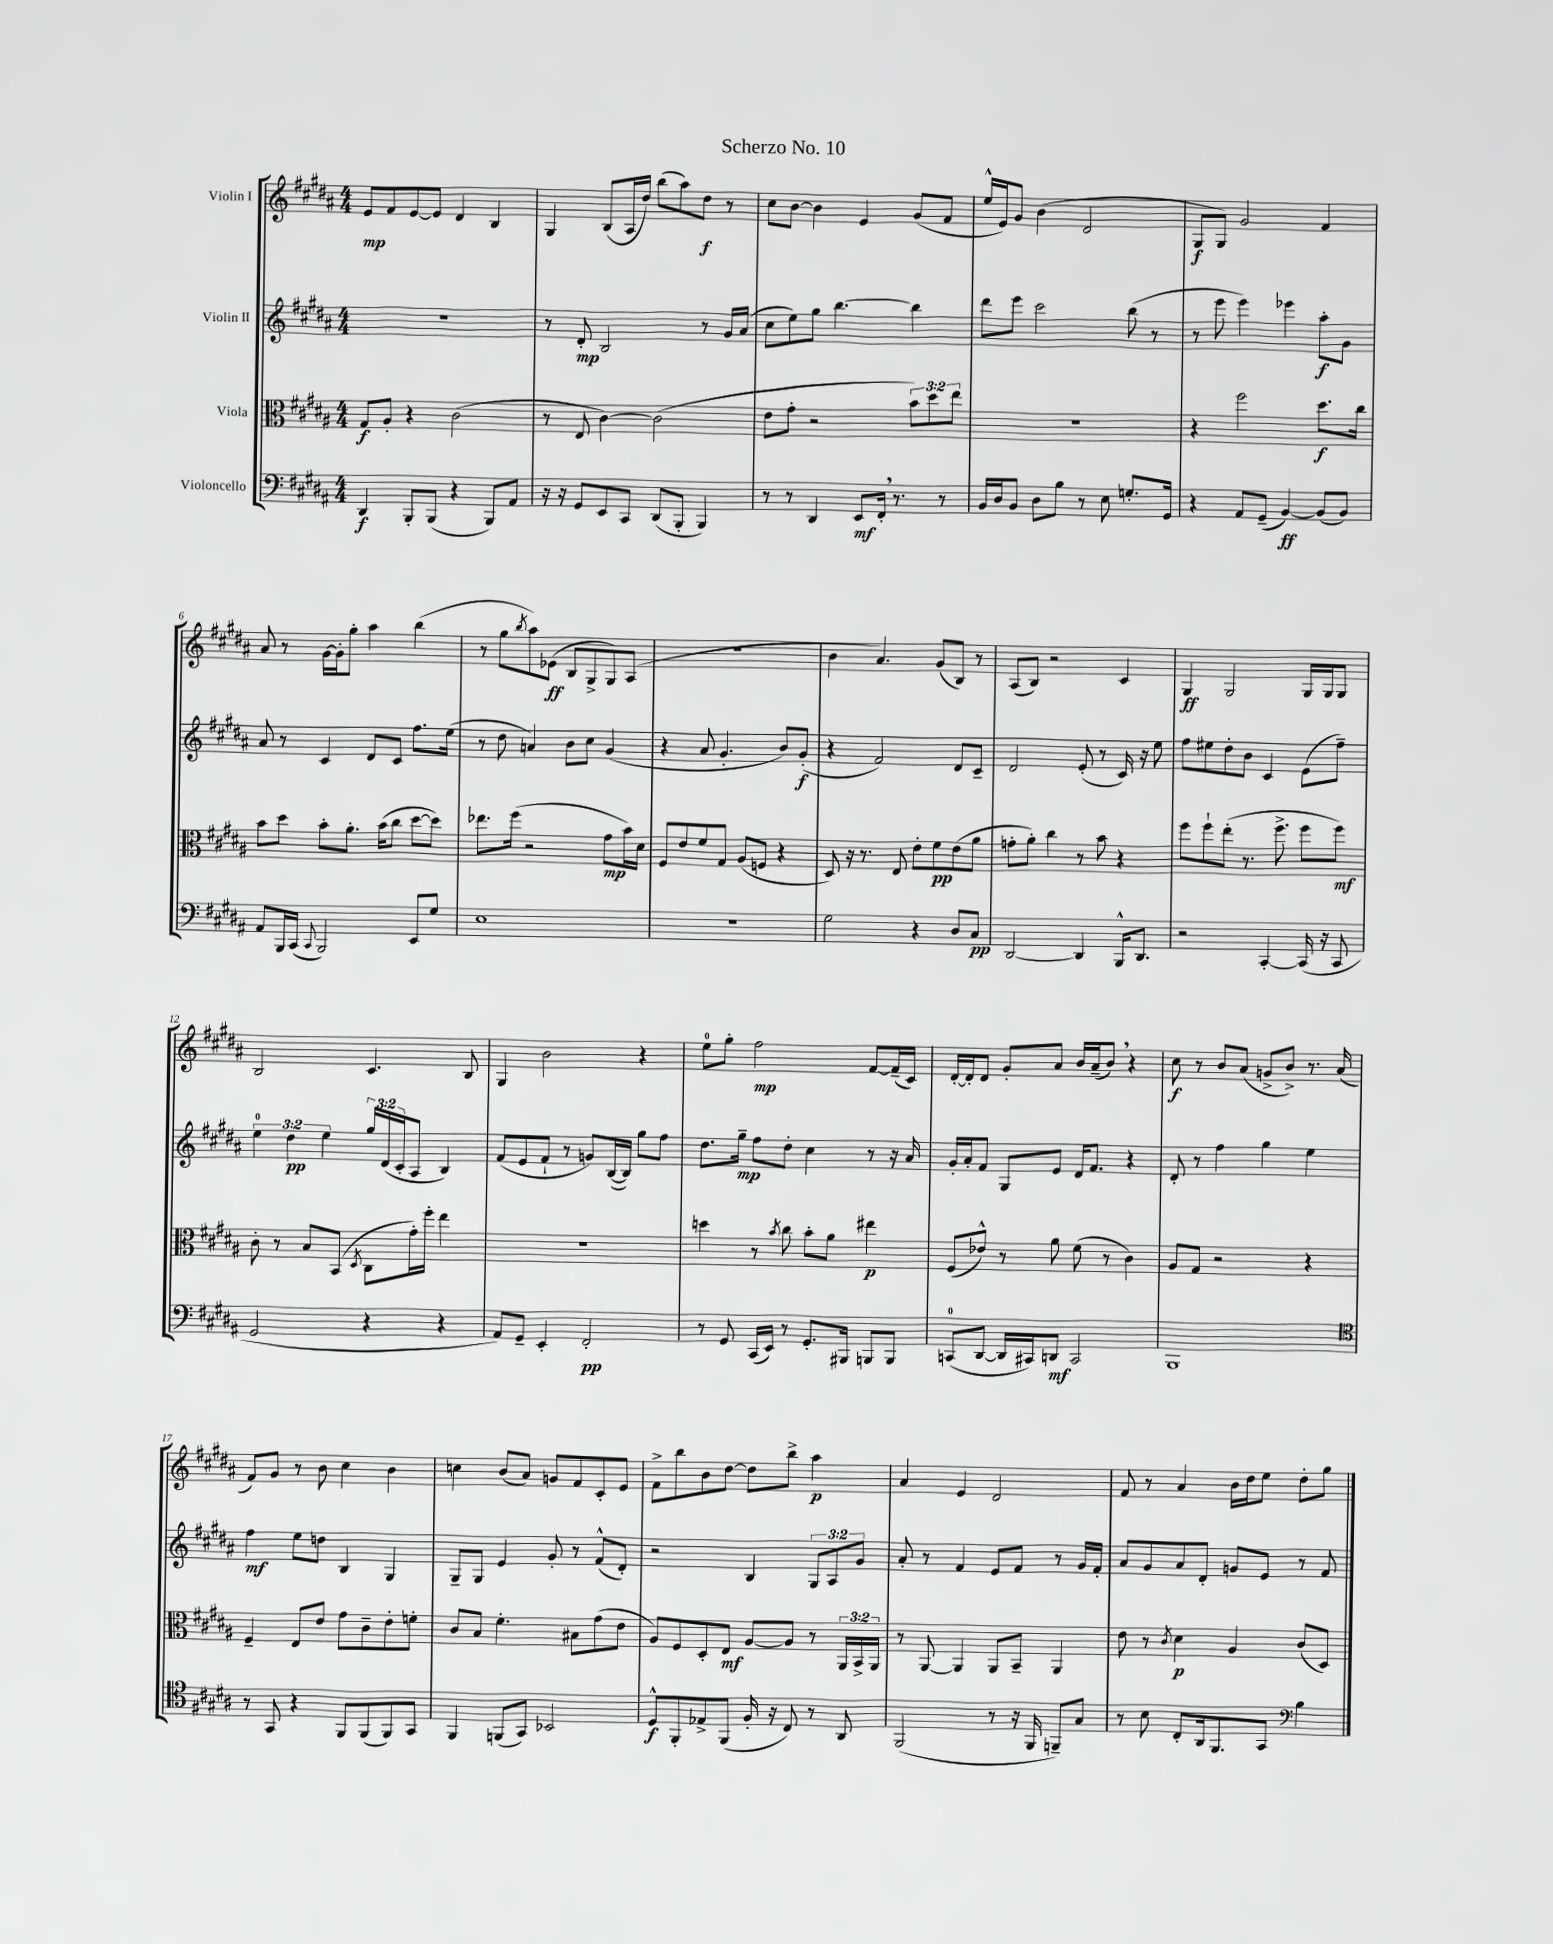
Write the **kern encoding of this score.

**kern	**dynam	**kern	**dynam	**kern	**dynam	**kern	**dynam
*part4	*part4	*part3	*part3	*part2	*part2	*part1	*part1
*staff4	*staff4	*staff3	*staff3	*staff2	*staff2	*staff1	*staff1
*I"Violoncello	*	*I"Viola	*	*I"Violin II	*	*I"Violin I	*
*clefF4	*	*clefC3	*	*clefG2	*	*clefG2	*
*k[f#c#g#d#a#]	*	*k[f#c#g#d#a#]	*	*k[f#c#g#d#a#]	*	*k[f#c#g#d#a#]	*
*M4/4	*	*M4/4	*	*M4/4	*	*M4/4	*
=1	=1	=1	=1	=1	=1	=1	=1
4DD#/	f	8G#/L	f	1r	.	8e/L	mp
.	.	8A#'/J	.	.	.	8f#/	.
8BBB'/L	.	4r	.	.	.	[8e/	.
(8BBB/J	.	.	.	.	.	8e/J]	.
4r	.	(2c#\	.	.	.	4d#/	.
8BBB/L)	.	.	.	.	.	4B/	.
8AA#/J	.	.	.	.	.	.	.
=2	=2	=2	=2	=2	=2	=2	=2
16r	.	8r	.	8r	.	4G#/	.
16r	.	.	.	.	.	.	.
8GG#/L	.	8E/	.	8d#'/	mp	.	.
8EE/	.	[4c#\)	.	2B/	.	(8B/L	.
8CC#/J	.	.	.	.	.	16A#/L	.
.	.	.	.	.	.	16dd#/JJ)	.
(8DD#/L	.	(2c#\]	.	.	.	(8bb\L	.
8BBB'/J	.	.	.	.	.	8aa#\)	.
4BBB/)	.	.	.	8r	.	8dd#\J	f
.	.	.	.	16g#/LL	.	8r	.
.	.	.	.	(16a#/JJ	.	.	.
=3	=3	=3	=3	=3	=3	=3	=3
8r	.	8e\L	.	8cc#\L	.	8cc#\L	.
8r	.	8g#'\J	.	8ee\)	.	[8b\J	.
4DD#/	.	2r	.	8gg#\J	.	4b\]	.
.	.	.	.	[4.bb\	.	.	.
8EE/L	mf	.	.	.	.	4e/	.
16FF#',/Jk	.	.	.	.	.	.	.
8.r	.	.	.	.	.	.	.
.	.	12b\L)	.	4bb\]	.	(8g#/L	.
.	.	12dd#\	.	.	.	.	.
8r	.	.	.	.	.	8f#/J	.
.	.	12ee\J	.	.	.	.	.
=4	=4	=4	=4	=4	=4	=4	=4
16BB/LL	.	1r	.	8ddd#\L	.	16ee^^/LL	.
16D#/J	.	.	.	.	.	16e/J)	.
8BB/J	.	.	.	8eee\J	.	8g#/J	.
8D#\L	.	.	.	2ccc#\	.	(4b\	.
8B\J	.	.	.	.	.	.	.
8r	.	.	.	.	.	2d#/	.
8E\	.	.	.	.	.	.	.
8.Gn'/L	.	.	.	(8bb\	.	.	.
.	.	.	.	8r	.	.	.
16GG#/Jk	.	.	.	.	.	.	.
=5	=5	=5	=5	=5	=5	=5	=5
4r	.	4r	.	8r	.	8G#/L	f
.	.	.	.	8eee\	.	8G#/J)	.
8AA#/L	.	2ff#\	.	4eee\)	.	2g#/	.
(8GG#~/J	.	.	.	.	.	.	.
[4BB/)	ff	.	.	4eee-X\	.	.	.
(8BB/L]	.	8.dd#\L	f	8aa#'\L	f	4f#/	.
8BB/J)	.	.	.	8g#\J	.	.	.
.	.	16cc#\Jk	.	.	.	.	.
!!LO:LB:g=z
=6	=6	=6	=6	=6	=6	=6	=6
8AA#/L	.	8b\L	.	8a#/	.	8a#/	.
16BBB/L	.	8dd#\J	.	8r	.	8r	.
(16CC#/JJ	.	.	.	.	.	.	.
8qqCC#/	.	.	.	.	.	.	.
2BBB/)	.	8b'\L	.	4c#/	.	[16g#\LL	.
.	.	.	.	.	.	16g#'\J]	.
.	.	8.a#'\J	.	.	.	8gg#'\J	.
.	.	.	.	8d#/L	.	4aa#\	.
.	.	(16b\KL	.	.	.	.	.
.	.	8cc#\J	.	8c#/J	.	.	.
8EE/L	.	[8dd#\L	.	8.ff#\L	.	(4bb\	.
8G#/J	.	8dd#\J])	.	.	.	.	.
.	.	.	.	(16ee\Jk	.	.	.
=7	=7	=7	=7	=7	=7	=7	=7
1E	.	8.ee-X\L	.	8r	.	8r	.
.	.	.	.	8dd#\	.	8gg#\L	.
.	.	(16ff#\Jk	.	.	.	.	.
.	.	.	.	.	.	8qbb/	.
.	.	2r	.	4an/)	.	8aa#\)	.
.	.	.	.	.	.	(8e-X\J	ff
.	.	.	.	8b\L	.	8B/L	.
.	.	.	.	8cc#\J	.	8G#^/	.
.	.	8g#\L	mp	(4g#/	.	8G#/)	.
.	.	16b\L)	.	.	.	(8A#/J	.
.	.	16d#\JJ	.	.	.	.	.
=8	=8	=8	=8	=8	=8	=8	=8
1r	.	8F#/L	.	4r	.	1r	.
.	.	8e/	.	.	.	.	.
.	.	8f#/	.	8a#/	.	.	.
.	.	8G#/J	.	4.g#'/	.	.	.
.	.	(8A#/L	.	.	.	.	.
.	.	8Fn/J	.	.	.	.	.
.	.	4r	.	8b/L)	.	.	.
.	.	.	.	(8g#'/J	f	.	.
=9	=9	=9	=9	=9	=9	=9	=9
2G#\	.	8D#/)	.	4r	.	4b\	.
.	.	16r	.	.	.	.	.
.	.	8.r	.	.	.	.	.
.	.	.	.	2f#/)	.	4.a#/)	.
.	.	8E/	.	.	.	.	.
4r	.	8e'\L	.	.	.	.	.
.	.	8f#\	pp	.	.	(8g#/L	.
8D#/L	.	(8e\	.	8d#/L	.	8B/J)	.
8C#/J	pp	8a#\J	.	8c#~/J	.	8r	.
=10	=10	=10	=10	=10	=10	=10	=10
[2DD#/	.	8gn'\L	.	2d#/	.	(8A#/L	.
.	.	8a#'\J)	.	.	.	8B/J)	.
.	.	4cc#\	.	.	.	2r	.
4DD#/]	.	8r	.	(8e'/	.	.	.
.	.	8b\	.	8r	.	.	.
16BBB^^/KL	.	4r	.	16c#/)	.	4c#/	.
8.DD#/J	.	.	.	16r	.	.	.
.	.	.	.	8ee\	.	.	.
=11	=11	=11	=11	=11	=11	=11	=11
2r	.	8ff#\L	.	8ff#\L	.	4G#/	ff
.	.	8ff#`\	.	8ee#X\	.	.	.
.	.	(8ee'\J	.	8dd#'\	.	2G#/	.
.	.	8.r	.	8b\J	.	.	.
[4CC#'/	.	.	.	4c#/	.	.	.
.	.	8.ff#^\	.	.	.	.	.
(16CC#/]	.	8ff#\L	.	(8e\L	.	16G#/LL	.
16r	.	.	.	.	.	16G#/J	.
8CC#/	.	8ff#\J)	mf	8ff#~\J)	.	8G#/J	.
!!LO:LB:g=z
=12	=12	=12	=12	=12	=12	=12	=12
2GG#/	.	8c#'\	.	6ee\	.	2B/	.
.	.	8r	.	.	.	.	.
.	.	.	.	6dd#\	pp	.	.
.	.	8B/L	.	.	.	.	.
.	.	.	.	6ee\	.	.	.
.	.	(8BB/J	.	.	.	.	.
.	.	8qD#/	.	.	.	.	.
4r	.	8C#\L	.	24gg#/LL	.	4.c#/	.
.	.	.	.	(24d#/	.	.	.
.	.	.	.	24c#'/J	.	.	.
.	.	16g#'\L)	.	8A#/J	.	.	.
.	.	16ff#'\JJ	.	.	.	.	.
4r	.	4ee\	.	4B/)	.	.	.
.	.	.	.	.	.	8B/	.
=13	=13	=13	=13	=13	=13	=13	=13
8AA#/L)	.	1r	.	(8f#/L	.	4G#/	.
8GG#~/J	.	.	.	8e/	.	.	.
4EE'/	.	.	.	8f#`/J	.	2b\	.
.	.	.	.	8r	.	.	.
2FF#'/	pp	.	.	8gn/L)	.	.	.
.	.	.	.	([16B/L	.	.	.
.	.	.	.	16B/JJ])	.	.	.
.	.	.	.	8gg#\L	.	4r	.
.	.	.	.	8ff#\J	.	.	.
=14	=14	=14	=14	=14	=14	=14	=14
8r	.	4ddn\	.	8.dd#\L	.	8ee\L	.
8GG#/	.	.	.	.	.	8gg#'\J	.
.	.	.	.	16gg#~\Jk	mp	.	.
(16CC#/LL	.	8r	.	8ff#\L	.	2ff#\	mp
16EE/JJ)	.	.	.	.	.	.	.
.	.	8qb/	.	.	.	.	.
8r	.	8cc#\	.	8dd#'\J	.	.	.
8.GG#'/L	.	8b'\L	.	4cc#\	.	.	.
.	.	8a#\J	.	.	.	.	.
16BBB#X/Jk	.	.	.	.	.	.	.
8BBBn/L	.	4ee#X\	p	8r	.	[8f#/L	.
8BBB/J	.	.	.	16r	.	(16f#~/L]	.
.	.	.	.	16a#/	.	16c#/JJ)	.
=15	=15	=15	=15	=15	=15	=15	=15
(8CCn/L	.	(8F#/L	.	16g#'/LL	.	[16d#'/LL	.
.	.	.	.	16a#'/J	.	16d#'/J]	.
[8DD#/J	.	8e-X^^/J)	.	8f#/J	.	8d#/J	.
16DD#/LL]	.	8r	.	8G#/L	.	8g#'/L	.
16CC#X/J)	.	.	.	.	.	.	.
8DDn/J	mf	8a#\	.	8e/J	.	8a#/J	.
2CC#/	.	(8f#\	.	16d#/KL	.	16b/LL	.
.	.	.	.	8.f#/J	.	(16a#~/J	.
.	.	8r	.	.	.	8b,/J)	.
.	.	4c#\)	.	4r	.	4r	.
=16	=16	=16	=16	=16	=16	=16	=16
1BBB	.	8A#/L	.	8d#'/	.	8cc#\	f
.	.	8G#/J	.	8r	.	8r	.
.	.	2r	.	4ff#\	.	8b/L	.
.	.	.	.	.	.	(8a#/J	.
.	.	.	.	4gg#\	.	8gn^/L	.
.	.	.	.	.	.	8b^/J)	.
.	.	4r	.	4ee\	.	8.r	.
.	.	.	.	.	.	(16a#/	.
!!LO:LB:g=z
=17	=17	=17	=17	=17	=17	=17	=17
*clefC4	*	*	*	*	*	*	*
8r	.	4F#~/	.	4ff#\	mf	8f#/L)	.
8GG#/	.	.	.	.	.	8g#/J	.
4r	.	8E/L	.	8ee\L	.	8r	.
.	.	8e/J	.	8ddn\J	.	8b\	.
8FF#/L	.	8g#\L	.	4B/	.	4cc#\	.
(8FF#/	.	8c#~\	.	.	.	.	.
8FF#/)	.	8e'\	.	4G#/	.	4b\	.
8GG#/J	.	8fn'\J	.	.	.	.	.
=18	=18	=18	=18	=18	=18	=18	=18
4FF#/	.	8c#/L	.	8G#~/L	.	4ccn\	.
.	.	8B/J	.	8G#/J	.	.	.
(8FFn/L	.	4.f#'\	.	4e/	.	(8b/L	.
8GG#/J)	.	.	.	.	.	8a#/J)	.
2BB-X/	.	.	.	8g#'/	.	8gn/L	.
.	.	8B#X\L	.	8r	.	8f#/	.
.	.	(8g#\	.	(8f#^^/L	.	8c#'/	.
.	.	8e\J	.	8d#'/J)	.	8e/J	.
=19	=19	=19	=19	=19	=19	=19	=19
8D#^^/L	f	8A#/L)	.	2r	.	8f#^\L	.
8FF#'/	.	8F#/	.	.	.	8bb\	.
8E-X^/	.	8D#'/	.	.	.	8b\	.
(8FF#/J	.	8E/J	mf	.	.	[8dd#\J	.
16F#'/	.	[8A#/L	.	4B/	.	8dd#\L]	.
16r	.	.	.	.	.	.	.
8C#/)	.	8A#/J]	.	.	.	8bb^\J	.
8r	.	8r	.	12G#/L	.	4aa#\	p
.	.	.	.	12A#/	.	.	.
8AA#/	.	24AA#/LL	.	.	.	.	.
.	.	24BB^/	.	12g#/J	.	.	.
.	.	24AA#/JJ	.	.	.	.	.
=20	=20	=20	=20	=20	=20	=20	=20
(2FF#/	.	8r	.	8a#'/	.	4a#/	.
.	.	[8AA#/	.	8r	.	.	.
.	.	4AA#/]	.	4f#/	.	4e/	.
8r	.	8AA#/L	.	8e/L	.	2d#/	.
16r	.	8BB~/J	.	8f#/J	.	.	.
16FF#/	.	.	.	.	.	.	.
8FFn~/L)	.	4AA#/	.	8r	.	.	.
8G#/J	.	.	.	16g#/LL	.	.	.
.	.	.	.	16f#'/JJ	.	.	.
=21	=21	=21	=21	=21	=21	=21	=21
8r	.	8e\	.	8a#/L	.	8f#/	.
8B\	.	8r	.	8g#/	.	8r	.
.	.	8qc#/	.	.	.	.	.
8C#'/L	.	4d#\	p	8a#/	.	4a#/	.
16AA#/k	.	.	.	8d#'/J	.	.	.
8.FF#/	.	.	.	.	.	.	.
.	.	4A#/	.	8gn/L	.	16b\LL	.
.	.	.	.	.	.	16dd#\J	.
8GG#/J	.	.	.	8e/J	.	8ee\J	.
*clefF4	*	*	*	*	*	*	*
4B\	.	(8c#/L	.	8r	.	8dd#'\L	.
.	.	8D#/J)	.	8f#/	.	8gg#\J	.
==	==	==	==	==	==	==	==
*-	*-	*-	*-	*-	*-	*-	*-
